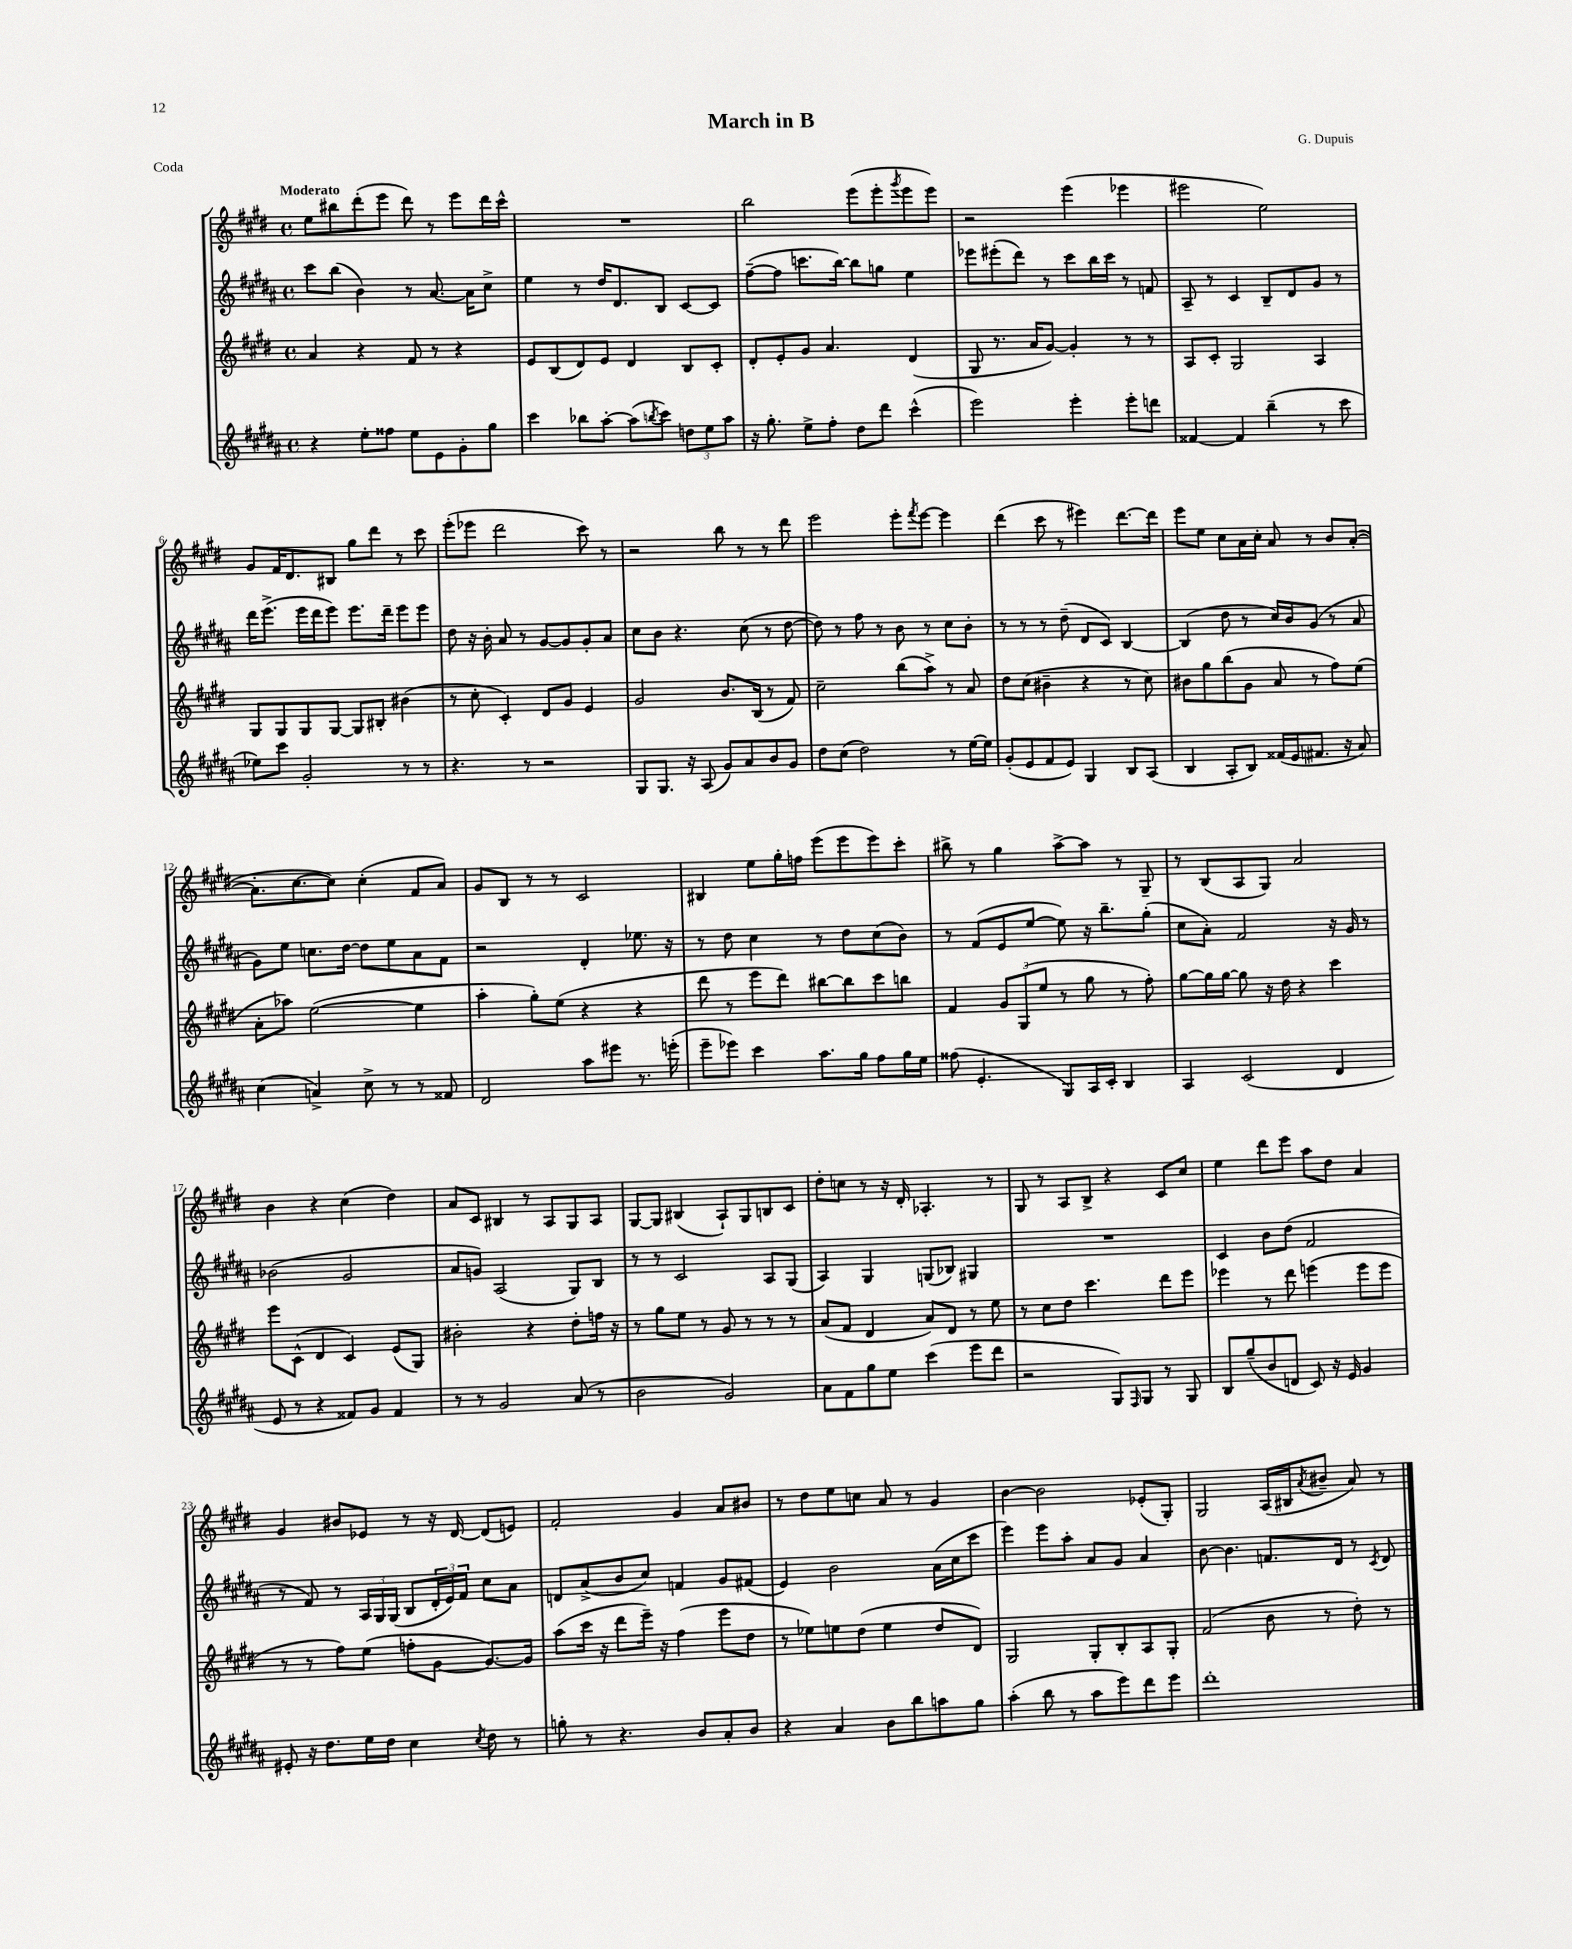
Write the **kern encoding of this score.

**kern	**kern	**kern	**kern
*part4	*part3	*part2	*part1
*staff4	*staff3	*staff2	*staff1
*clefG2	*clefG2	*clefG2	*clefG2
*k[f#c#g#d#a#]	*k[f#c#g#d#]	*k[f#c#g#d#a#]	*k[f#c#g#d#]
*M4/4	*M4/4	*M4/4	*M4/4
*met(c)	*met(c)	*met(c)	*met(c)
=1	=1	=1	=1
!	!	!	!LO:TX:a:B:t=Moderato
4r	4a/	8ccc#\L	8ee\L
.	.	(8bb\J	8bb#X\
8ee'\L	4r	4b\)	(8ddd#'\
8ff##X\J	.	.	8eee\J
8ee\L	8f#/	8r	8ddd#\)
8e\	8r	[8.a#/	8r
8g#'\	4r	.	8eee\L
.	.	16a#\KL]	.
8gg#\J	.	8cc#^\J	16ddd#\L
.	.	.	16ccc#^^\JJ
=2	=2	=2	=2
4ccc#\	8e/L	4ee\	1r
.	(8B/	.	.
8bb-X\L	8d#/)	8r	.
[8aa#'\J	8e/J	16dd#/KL	.
.	.	8.d#/	.
(8aa#\L]	4d#/	.	.
8qbbn/	.	.	.
8ccc#\J)	.	8B/J	.
12ddn\L	8B/L	[8c#/L	.
12ee\	.	.	.
.	8c#'/J	8c#/J]	.
12aa#\J	.	.	.
=3	=3	=3	=3
16r	8d#'/L	([8ff#~\L	2bb\
8.gg#'\	.	.	.
.	8e'/	8ff#\J]	.
8ee^\L	8g#/J	8.cccn\L	.
8ff#'\J	4.a/	.	.
.	.	[16bb\Jk)	.
8dd#\L	.	8bb\L]	(8eee\L
8ddd#\J	.	8ggn\J	8eee'\
.	.	.	8qggg#/
(4ccc#^^\	(4d#/	4ee\	8eee\
.	.	.	8eee\J)
=4	=4	=4	=4
2eee\)	8G#/	8eee-X\L	2r
.	8.r	(8eee#X'\	.
.	.	8ddd#\J)	.
.	16a/KL	.	.
.	[8g#/J)	8r	.
4eee'\	4g#'/]	8ccc#\L	(4eee\
.	.	16bb\L	.
.	.	16ccc#\JJ	.
8eee'\L	8r	8r	4eee-X\
8dddn\J	8r	8fn/	.
=5	=5	=5	=5
[4f##X/	8A/L	8A#~/	2eee#X\
.	8c#'/J	8r	.
4f##/]	2G#/	4c#/	.
(4bb~\	.	8B~/L	2ee\)
.	.	8d#/	.
8r	4A/	8g#/J	.
8ccc#\	.	8r	.
!!LO:LB:g=z
=6	=6	=6	=6
8ee-X\L)	8G#/L	16ddd#\KL	8g#/L
.	.	(8.eee^\J	.
8ccc#\J	8G#/	.	16f#/K
.	.	.	8.d#/
2g#'/	8G#/	16eee\LL	.
.	.	16ddd#\J	.
.	[8G#/J	8eee\J)	8B#X/J
.	8G#/L]	8.eee\L	8gg#\L
.	8B#X'/J	.	8ddd#\J
.	.	16ddd#~\Jk	.
8r	(4b#X\	8eee\L	8r
8r	.	8eee\J	8ccc#\
=7	=7	=7	=7
4.r	8r	8dd#\	(8eee'\L
.	8cc#'\	16r	8eee-X\J
.	.	16b'\	.
.	4c#'/)	8a#/	2ddd#\
8r	.	8r	.
2r	8d#/L	[8g#/L	.
.	8g#/J	8g#/]	.
.	4e/	8g#'/	8ccc#\)
.	.	8a#/J	8r
=8	=8	=8	=8
8G#/L	2g#/	8cc#\L	2r
8.G#/J	.	8b\J	.
.	.	4.r	.
16r	.	.	.
(8A#/	.	.	.
8g#/L)	8.b/L	.	8bb\
8a#/	.	(8cc#\	8r
.	(16B/Jk	.	.
8b/	8r	8r	8r
8g#/J	8f#/)	[8dd#\	8ddd#\
=9	=9	=9	=9
8dd#\L	2cc#~\	8dd#\])	2eee\
(8cc#\J	.	8r	.
2dd#\)	.	8ff#\	.
.	.	8r	.
.	(8bb\L	8b\	8eee'\L
.	.	.	8qfff#/
.	8aa^\J)	8r	[8eee\J
8r	8r	8cc#\L	4eee\]
[16ee\LL	8a/	8b'\J	.
16ee\JJ]	.	.	.
=10	=10	=10	=10
(8g#'/L	8dd#\L	8r	(4ddd#\
8e/	(8cc#\J	8r	.
8f#/	4b#X~\	8r	8ccc#\
8e/J)	.	(8dd#~\	8r
4G#/	4r	8d#/L	4eee#X\)
.	.	8c#/J)	.
8B/L	8r	[4B/	[8.ddd#\L
(8A#/J	8cc#\)	.	.
.	.	.	16ddd#\Jk]
=11	=11	=11	=11
4B/	8b#X\L	(4B/]	8eee\L
.	8gg#\	.	8ee\J
8A#'/L	(8bb\	8dd#\	8cc#\L
8B/J)	8g#\J	8r	16a\L
.	.	.	16cc#'\JJ
(16f##X/LL	8a/	16cc#/LL)	8a/
16e/J	.	16b/J	.
8.f#X/J	8r	(8g#/J	8r
.	8ff#\L)	8r	8b/L
16r	.	.	.
8a#/)	(8ee\J	8a#/	([8a'/J
!!LO:LB:g=z
=12	=12	=12	=12
(4cc#\	8a'\L	8g#\L)	8.a'\L]
.	8aa-X\J)	8ee\J	.
.	.	.	[8.cc#\
4an^/)	([2ee\	8.ccn\L	.
.	.	.	8cc#\J])
.	.	[16dd#\Jk	.
8cc#^\	.	8dd#\L]	(4cc#'\
8r	.	8ee\	.
8r	4ee\]	8a#\	8f#/L
8f##X/	.	8f#\J	8a/J)
=13	=13	=13	=13
2d#/	4aa'\	2r	8g#/L
.	.	.	8B/J
.	8gg#'\L)	.	8r
.	(8ee\J	.	8r
8aa#\L	4r	4d#'/	2c#/
8eee#X\J	.	.	.
8.r	4r	8.ee-X\	.
(16eeen'\	.	16r	.
=14	=14	=14	=14
8eee~\L	8ddd#\	8r	4B#X/
8eee-X\J)	8r	8dd#\	.
4ccc#\	8eee\L	4cc#\	8ee\L
.	8ddd#\J)	.	16gg#'\L
.	.	.	16ffn\JJ
8.aa#\L	[8bb#X\L	8r	(8eee\L
.	8bb#\]	8dd#\L	8eee\
16gg#\Jk	.	.	.
8ff#\L	8ccc#\	(8cc#\	8eee\)
16gg#\L	8bbn\J	8b\J)	8ccc#'\J
16ee\JJ	.	.	.
=15	=15	=15	=15
(8ff##X\	4f#/	8r	8bb#X^\
4.e'/	.	(8f#/L	8r
.	12g#/L	8e/	4gg#\
.	(12G#/	.	.
.	.	[8ee/J	.
.	12ee/J	.	.
8G#/L)	8r	8ee\])	[8aa^\L
16A#/L	8gg#\	16r	8aa\J]
16c#'/JJ	.	8.bb~\L	.
4B/	8r	.	8r
.	8ff#'\)	(8gg#'\J	8G#~/
=16	=16	=16	=16
4A#/	[8gg#\L	8cc#\L	8r
.	16gg#\L]	8a#'\J)	(8B/L
.	[16gg#\JJ	.	.
(2c#/	8gg#\]	2f#/	8A/
.	16r	.	8G#/J)
.	16dd#\	.	.
.	4r	.	2a/
4d#/	4ccc#\	16r	.
.	.	16g#/	.
.	.	8r	.
!!LO:LB:g=z
=17	=17	=17	=17
8e/	8eee\L	(2b-X\	4b\
8r	(8c#^^\J	.	.
4r	4d#/	.	4r
8f##X/L)	4c#/)	2g#/	(4cc#\
8g#/J	.	.	.
4f##/	(8e/L	.	4dd#\)
.	8G#/J)	.	.
=18	=18	=18	=18
8r	2b#X'\	8a#/L	8a/L
8r	.	8gn/J)	8c#/J
2g#/	.	(2A#/	4B#X/
.	4r	.	8r
.	.	.	8A/L
(8a#/	8dd#'\L	8G#/L)	8G#/
8r	16ffn\Jk	8B/J	8A/J
.	16r	.	.
=19	=19	=19	=19
2b\	8r	8r	[8G#/L
.	8gg#\L	8r	8G#/J]
.	8ee\J	2c#/	(4B#X/
.	8r	.	.
2g#/)	8g#/	.	8A`/L)
.	8r	.	8G#/
.	8r	8A#/L	8Bn/
.	8r	(8G#/J	8c#/J
=20	=20	=20	=20
8a#\L	(8a/L	4A#/)	8dd#'\L
8f#\	8f#/J	.	8ccn\J
8gg#\	4d#/	4G#/	8r
8ee\J	.	.	16r
.	.	.	16d#'/
(4ccc#\	8a/L)	(8Gn/L	4.A-X'/
.	8d#/J	8B-X/J)	.
8eee\L	8r	4G#X/	.
8ddd#\J	8ee\	.	8r
=21	=21	=21	=21
2r	8r	1r	8G#/
.	8cc#\L	.	8r
.	8dd#\J	.	8A/L
.	4.ccc#\	.	8B^/J
8G#/L)	.	.	4r
16qqF#/	.	.	.
8G#/J	.	.	.
8r	8ddd#\L	.	8c#/L
8G#/	8eee\J	.	8cc#/J
=22	=22	=22	=22
8B/L	4eee-X\	4c#/	4ee\
(8gg#~/	.	.	.
8b/	8r	8b\L	8ddd#\L
8dn/J	8ddd#\	(8dd#\J	8eee\J
8c#/)	(4eeen\	2f#/	8aa\L
16r	.	.	8dd#\J
16e/	.	.	.
4g#/	8eee\L	.	4a/
.	8eee\J	.	.
!!LO:LB:g=z
=23	=23	=23	=23
8e#X'/	8r	8r	4g#/
16r	8r	8f#/)	.
8.dd#\L	.	.	.
.	8ff#\L)	8r	8b#X/L
16ee\L	(8ee\J	24A#/LL	8e-X/J
.	.	24G#/	.
16dd#\JJ	.	.	.
.	.	(24G#/JJ	.
4cc#\	8ffn'\L	8B/L	8r
.	[8g#\J	24d#'/L	16r
.	.	24e/)	.
.	.	.	[16d#/
.	.	24f#/JJ	.
8qcc#/	.	.	.
8dd#\	8.g#/L_)	8cc#\L	(8d#/L]
8r	.	8a#\J	8en/J)
.	16g#/Jk]	.	.
=24	=24	=24	=24
8ggn'\	(8aa\L	8dn/L	2f#'/
8r	16ccc#\Jk	(8a#^/	.
.	16r	.	.
4.r	8ddd#\L	8b/	.
.	16eee~\Jk)	8cc#/J)	.
.	16r	.	.
.	(4ff#\	4fn/	4g#/
8b/L	.	.	.
8a#'/	8eee\L	8g#/L	8a/L
8b/J	8dd#\J	(8f#X/J	8b#X/J
=25	=25	=25	=25
4r	8r	4e/)	8r
.	8ee-X\L)	.	8dd#\L
4a#/	8een\	2b\	8ee\
.	(8dd#\J	.	8ccn\J
8b\L	4ee\	.	8a/
8bb\	.	.	8r
8aan\	8dd#/L	(16a#\LL	4g#/
.	.	16cc#\J	.
8gg#\J	8d#/J)	8ccc#\J	.
=26	=26	=26	=26
(4aa#'\	2G#/	4eee\)	[4b\
8bb\	.	8eee\L	2b\]
8r	.	8aa#'\J	.
8aa#\L	8G#'/L	8a#/L	.
8eee\)	8B'/	8g#/J	.
8ddd#\	8A/	4a#/	(8e-X'/L
8eee\J	8G#'/J	.	8G#'/J)
=27	=27	=27	=27
1ddd#'	(2f#/	[8b\	2G#/
.	.	4.b\]	.
.	8b\	8.fn/L	(16A/LL
.	.	.	16B#X/J
.	.	.	8qa/
.	8r	.	8b#X~/J
.	.	16d#/Jk	.
.	8dd#'\)	8r	8a/)
.	.	8qc#/	.
.	8r	8d#/	8r
==	==	==	==
*-	*-	*-	*-
